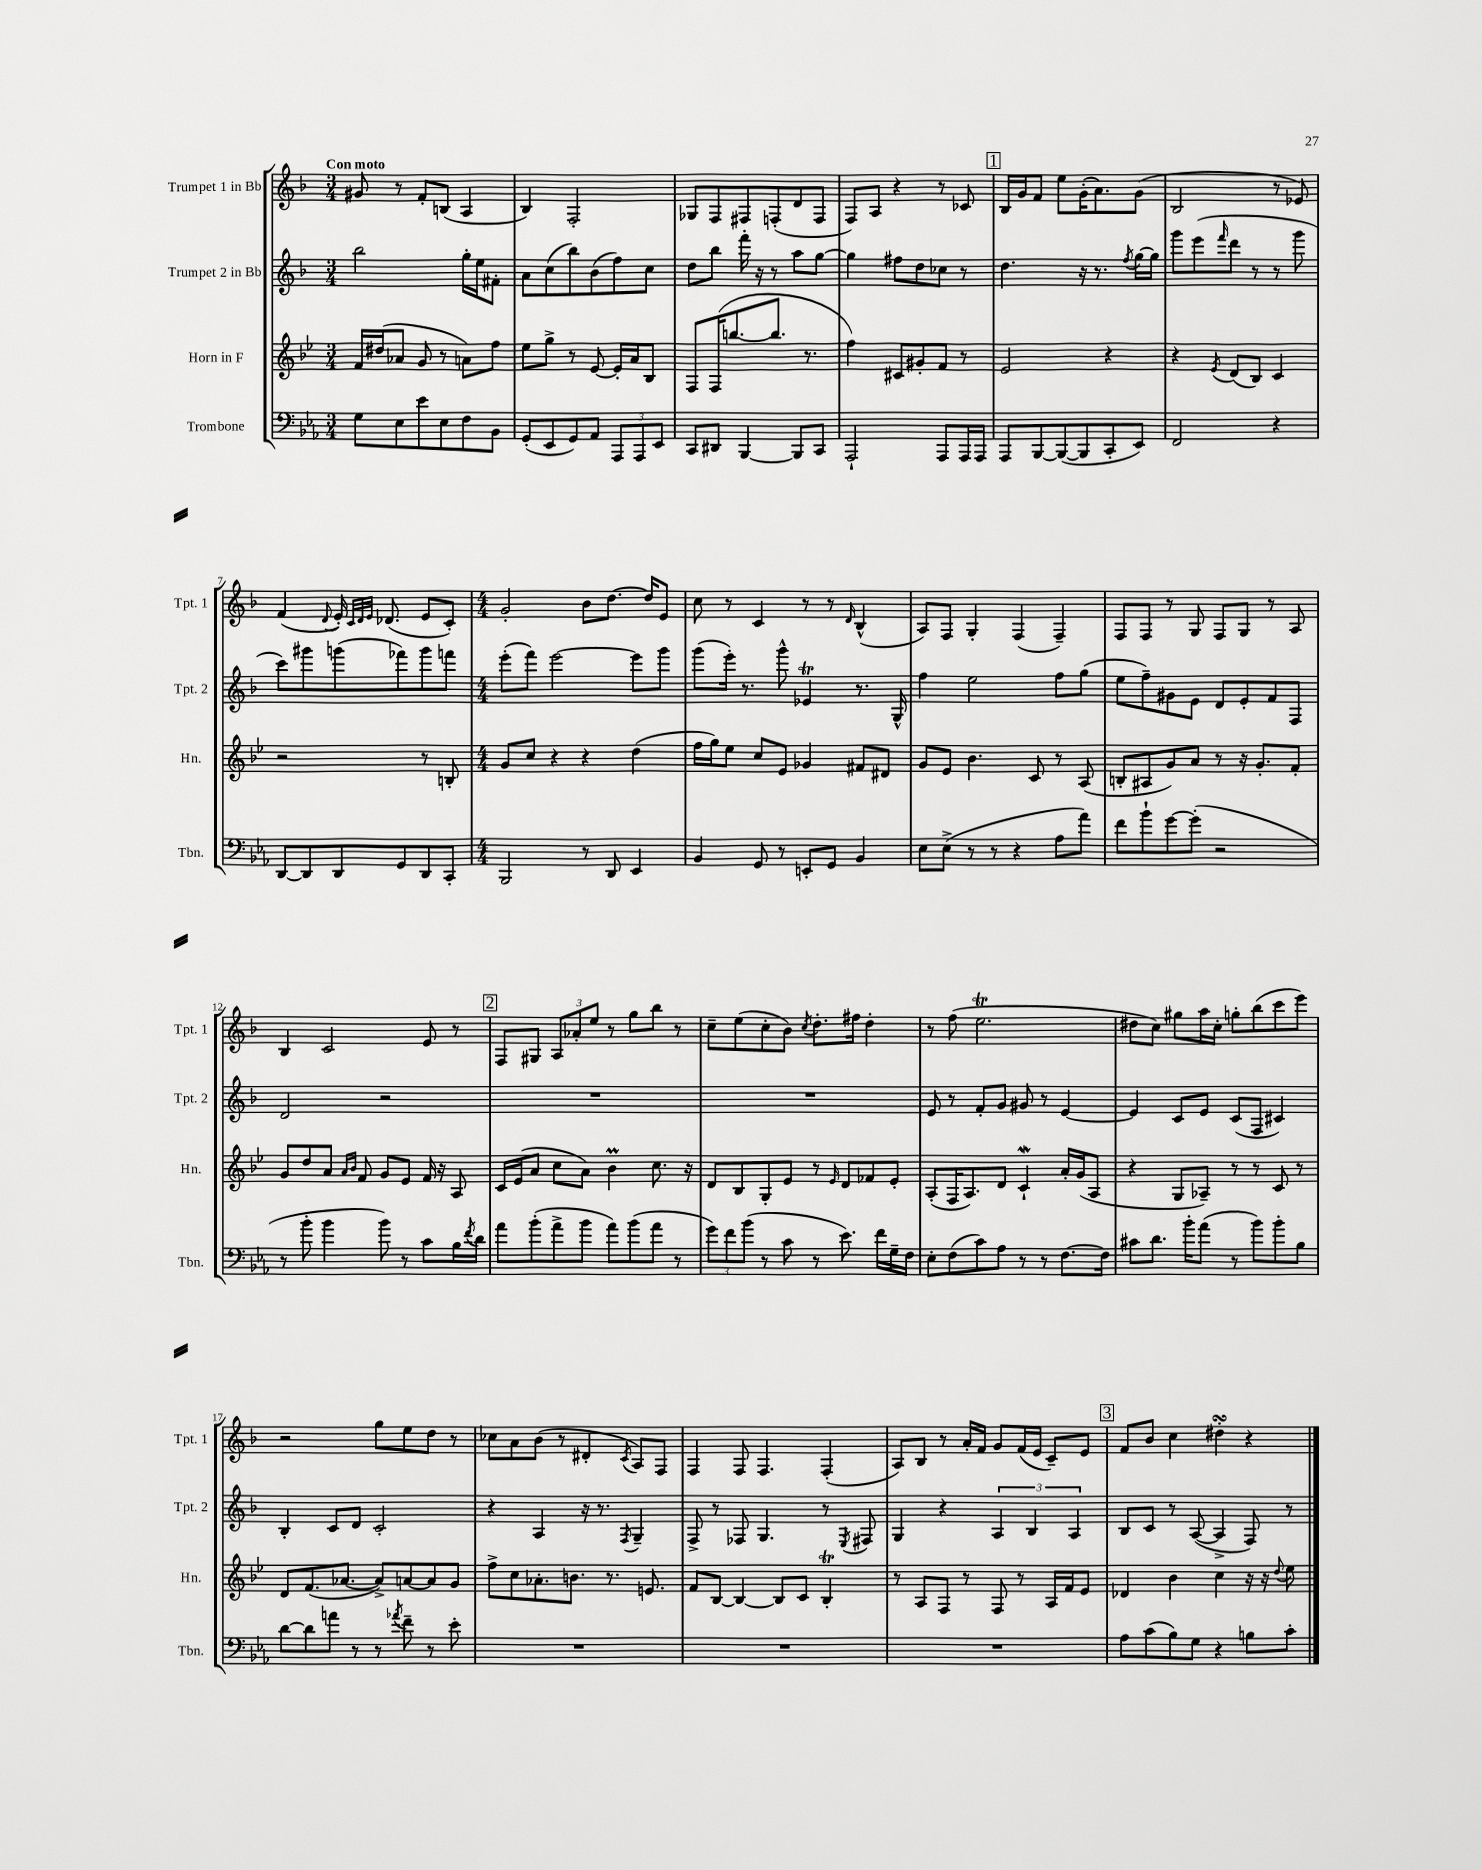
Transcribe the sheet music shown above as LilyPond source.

<<
\new StaffGroup <<
\new Staff = "s0" \with { instrumentName = "Trumpet 1 in Bb" shortInstrumentName = "Tpt. 1" } {
    \clef treble \key f \major \numericTimeSignature \time 3/4 \tempo "Con moto"
    gis'8 r8 f'8-. b8( a4 |
    bes4) f2-. |
    ges8 f8 fis8 f8-.( d'8 f8 |
    f8) a8 r4 r8 ces'8 |
    \mark \markup { \box "1" } bes16 g'16 f'8 e''8 g'16-.( a'8.) g'8( |
    bes2 r8 ees'8) |
    f'4( \appoggiatura { d'8 } e'16-.) \grace { c'32 d'32 e'32 } des'8.( e'8 c'8-.) |
    \numericTimeSignature \time 4/4 g'2-. bes'8 d''8.~ d''16 e'8 |
    c''8 r8 c'4 r8 r8 \grace { d'16 } bes4-^( |
    a8) f8 g4-. f4( f4--) |
    f8 f8 r8 g8 f8 g8 r8 a8 |
    bes4 c'2 e'8 r8 |
    \mark \markup { \box "2" } f8 gis8 \tuplet 3/2 { a8 aes'8-. e''8 } r8 g''8 bes''8 r8 |
    c''8-- e''8( c''8-. bes'8) \acciaccatura { c''8 } d''8.-. fis''16 d''4-. |
    r8 f''8( e''2.\trill |
    dis''8 c''8) gis''8 a''16 c''16-. g''8-. bes''8( c'''8 e'''8) |
    r2 g''8 e''8 d''8 r8 |
    ces''8 a'8 bes'8( r8 dis'4-. \acciaccatura { c'8 } a8) f8 |
    f4 f8 f4. f4-.( |
    a8) bes8 r8 a'16-. f'16 g'8 f'16( e'16 c'8--) e'8 |
    \mark \markup { \box "3" } f'8 bes'8 c''4 dis''4-.\turn r4 \bar "|." |
}
\new Staff = "s1" \with { instrumentName = "Trumpet 2 in Bb" shortInstrumentName = "Tpt. 2" } {
    \clef treble \key f \major \numericTimeSignature \time 3/4
    bes''2 g''16-. e''16 fis'8-. |
    a'8 c''8( bes''8) bes'8( f''8) c''8 |
    d''8 bes''8 f'''16-. r16 r8 a''8 g''8~ |
    g''4 fis''8 d''8 ces''8 r8 |
    \mark \markup { \box "1" } d''4. r16 r8. \acciaccatura { f''8 } g''16~ g''16 |
    g'''8 e'''8( \grace { f'''16 } d'''8 r8 r8 g'''8 |
    c'''8) gis'''8 g'''8( fes'''8) g'''8 f'''8 |
    \numericTimeSignature \time 4/4 e'''8-.( f'''8) e'''2~ e'''8 g'''8 |
    g'''8( e'''16-.) r8. g'''8-^ ees'4\trill r8. g16-^ |
    f''4 e''2 f''8 g''8( |
    e''8 f''8--) gis'8 e'8 d'8 e'8-. f'8 f8 |
    d'2 r2 |
    \mark \markup { \box "2" } R1 |
    R1 |
    e'8 r8 f'8-. g'8 gis'8 r8 e'4~ |
    e'4 c'8 e'8 c'8( f8 cis'4) |
    bes4-. c'8 d'8 c'2-. |
    r4 a4 r16 r8. \acciaccatura { f8 } g4-- |
    f8-> r8 fes8 g4. r8 \acciaccatura { e8 } fis8 |
    g4 r4 \tuplet 3/2 { a4 bes4 a4 } |
    \mark \markup { \box "3" } bes8 c'8 r8 a8~( a4-> f8) r8 \bar "|." |
}
\new Staff = "s2" \with { instrumentName = "Horn in F" shortInstrumentName = "Hn." } {
    \clef treble \key bes \major \numericTimeSignature \time 3/4
    f'16 dis''16( aes'8 g'8 r8 a'8) f''8 |
    ees''8 g''8-> r8 ees'8~ ees'16-. a'16 bes8 |
    f8 f16( b''8.~ b''8. r8. |
    f''4) cis'8 gis'8-. f'8 r8 |
    \mark \markup { \box "1" } ees'2 r4 |
    r4 \acciaccatura { ees'8 } d'8( bes8) c'4 |
    r2 r8 b8-. |
    \numericTimeSignature \time 4/4 g'8 c''8 r4 r4 d''4( |
    f''16 g''16) ees''8 c''8 ees'8 ges'4 fis'8 dis'8 |
    g'8 ees'8 bes'4. c'8 r8 a8( |
    b8-. ais8 g'8) a'8 r8 r16 g'8.-. f'8-. |
    g'8 d''8 a'8 \grace { a'16 bes'16 } f'8 g'8 ees'8 f'16 r16 a8 |
    \mark \markup { \box "2" } c'16 ees'16( a'8 c''8 a'8) bes'4\prall c''8. r16 |
    d'8 bes8 g8-. ees'8 r8 \grace { ees'16 } d'8 fes'8 ees'8-. |
    a8-.( f16 a8.) d'8 c'4-!\mordent a'16-. g'16( a8 |
    r4 g8 aes8--) r8 r8 c'8 r8 |
    d'8 f'8.( aes'8.~ aes'8->) a'8~ a'8 g'8 |
    f''8-> c''8 aes'8.-. b'8. r8. e'8. |
    f'8 bes8~ bes4~ bes8 c'8 bes4-.\trill |
    r8 a8 f8 r8 f8 r8 a16 f'16 ees'8 |
    \mark \markup { \box "3" } des'4 bes'4 c''4 r16 r16 \appoggiatura { d''8 } ees''8 \bar "|." |
}
\new Staff = "s3" \with { instrumentName = "Trombone" shortInstrumentName = "Tbn." } {
    \clef bass \key ees \major \numericTimeSignature \time 3/4
    g8 ees8 ees'8 ees8 f8 bes,8 |
    g,8-.( ees,8 g,8) aes,8 \tuplet 3/2 { aes,,8 aes,,8 ees,8 } |
    c,8 dis,8 bes,,4~ bes,,8 c,8 |
    aes,,2-! aes,,8 aes,,16 aes,,16 |
    \mark \markup { \box "1" } aes,,8 bes,,8~ bes,,8~( bes,,8 c,8-. ees,8) |
    f,2 r4 |
    d,8~ d,8 d,8 g,8 d,8 c,8-. |
    \numericTimeSignature \time 4/4 bes,,2 r8 d,8 ees,4 |
    bes,4 g,8 r8 e,8-. g,8 bes,4 |
    ees8 ees8->( r8 r8 r4 aes8 aes'8) |
    f'8 bes'8-! g'8~ g'8-.( r2 |
    r8 bes'8-. bes'4 bes'8) r8 c'8 bes16 \acciaccatura { f'8 } d'16 |
    \mark \markup { \box "2" } aes'8 bes'8-.( aes'8-> bes'8 aes'8) bes'8( aes'8 r8 |
    \tuplet 3/2 { g'8) f'8 bes'8( } r8 c'8 r8 ees'8.) f'16 g16-- f16 |
    ees8-. f8( c'8) aes8 r8 r8 f8.~ f16 |
    cis'8 d'8. bes'16-. aes'8( r8 bes'8) bes'8-. bes8 |
    d'8~ d'8 a'8 r8 r8 \acciaccatura { aes'8 } f'8-- r8 ees'8-. |
    R1 |
    R1 |
    R1 |
    \mark \markup { \box "3" } aes8 c'8( bes8) g8 r4 b8 c'8-. \bar "|." |
}
>>
>>
